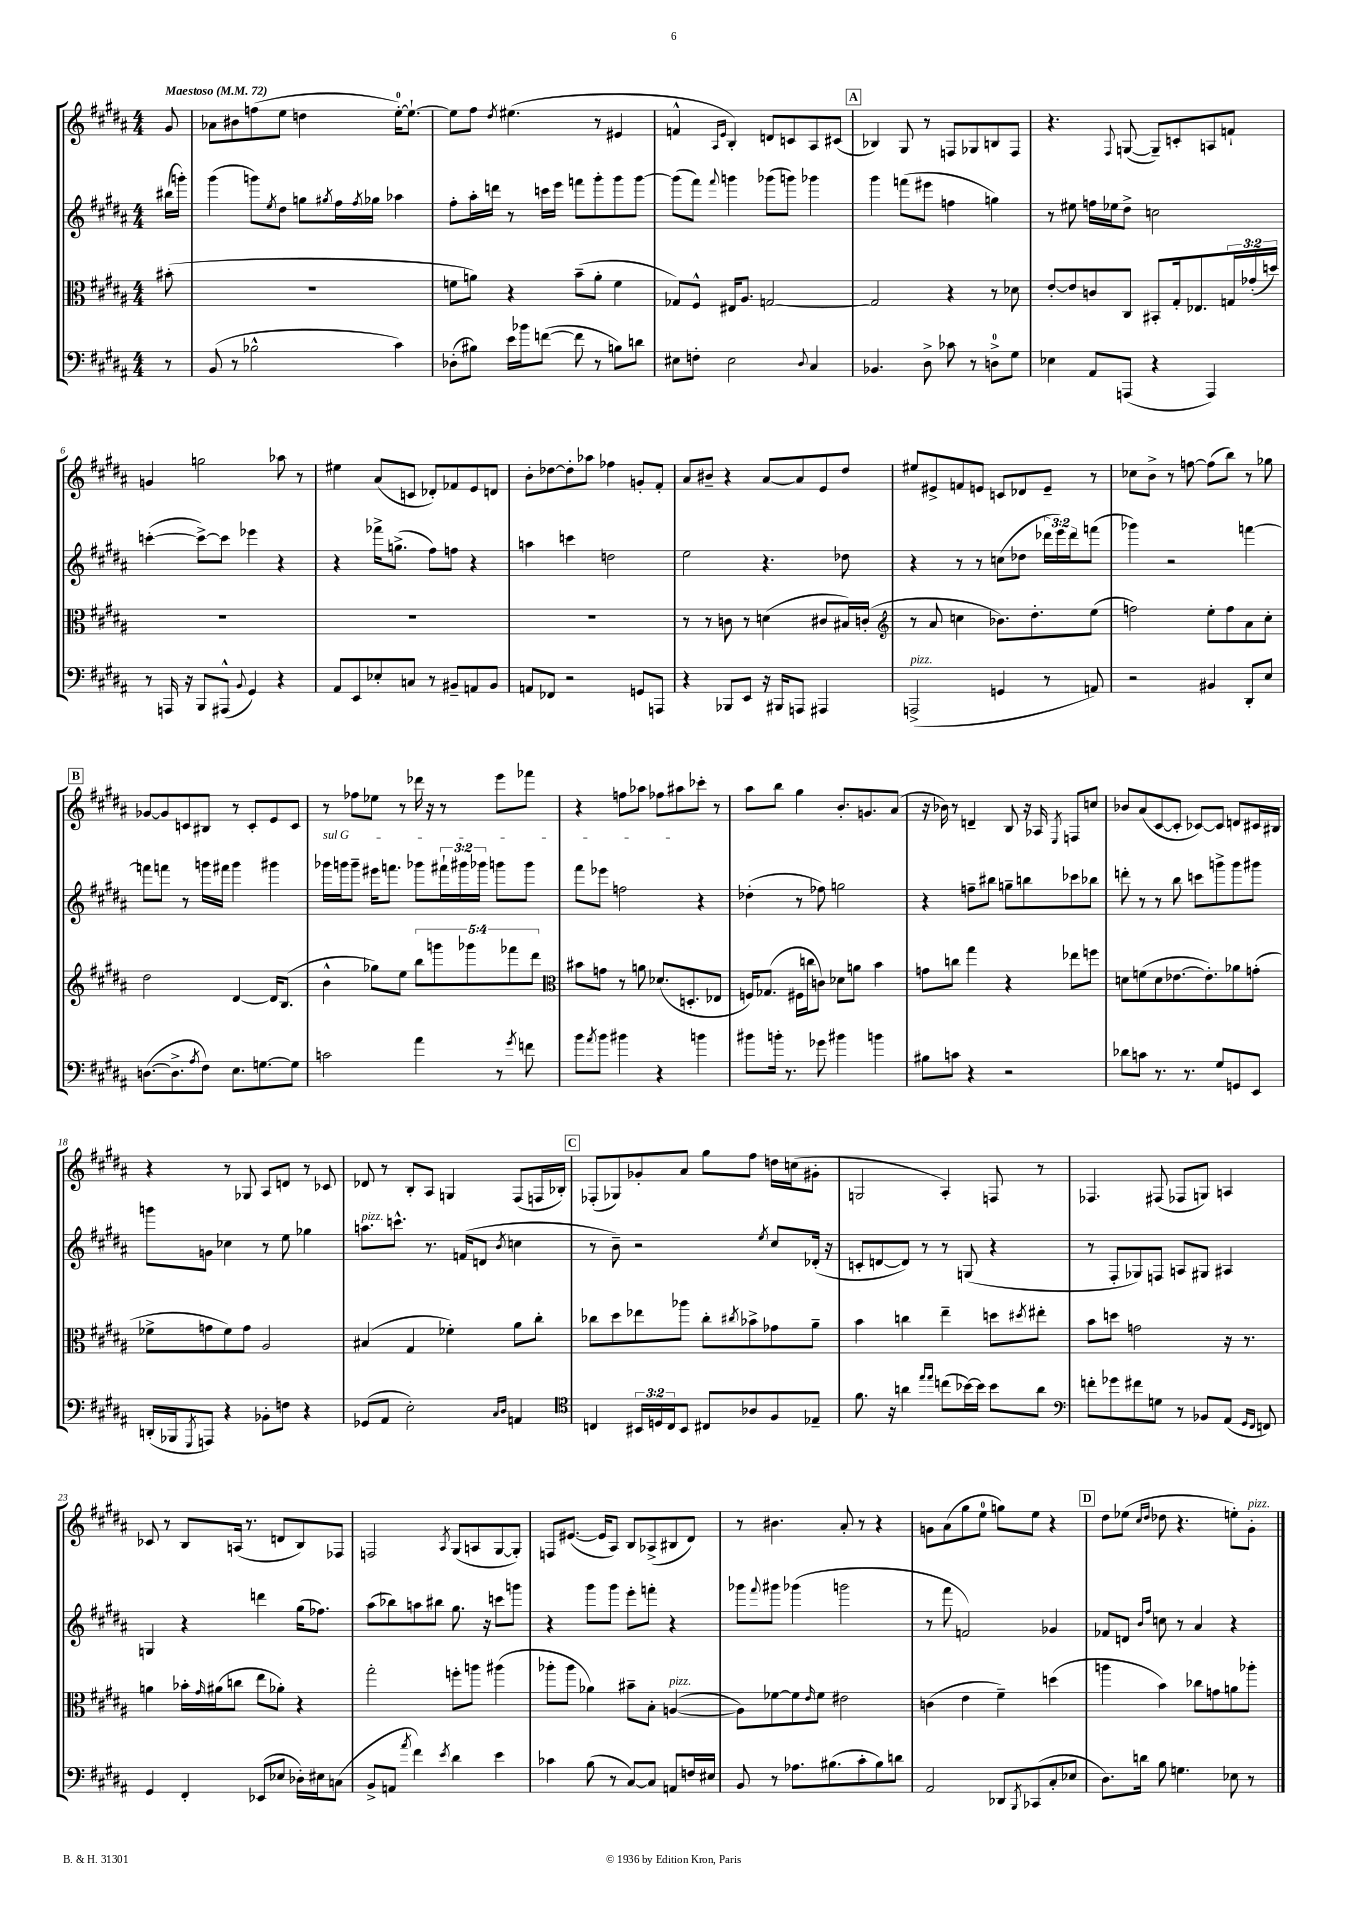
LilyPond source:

<<
\new StaffGroup <<
\new Staff = "s0" {
    \clef treble \key b \major \numericTimeSignature \time 4/4 \partial 8 \tempo "Maestoso" 4 = 72
    gis'8 |
    aes'8 bis'8 f''8( e''8 d''4 e''16-0~-.) e''8.~-! |
    e''8 fis''8 \acciaccatura { dis''8 } eis''4.( r8 eis'4 |
    f'4-^ \grace { ais16 e'16 } b4-.) d'8 c'8 ais8 cis'8( |
    \mark \markup { \box "A" } bes4) gis8 r8 f8 ges8 b8 f8 |
    r4. \appoggiatura { fis8 } g8~( g8--) c'8-. a8 f'8-! |
    g'4 g''2 aes''8 r8 |
    eis''4 ais'8( c'8 des'8-.) fes'8 e'8 d'8 |
    b'8-. des''8~ des''8-. aes''8 fes''4 g'8-. fis'8-. |
    ais'8 bis'8-- r4 ais'8~ ais'8 e'8 dis''8 |
    eis''8 eis'8-> f'8 e'8 c'8 des'8 e'8-- r8 |
    ces''8 b'8-> r8 f''8~ f''8( b''8) r8 ges''8 |
    \mark \markup { \box "B" } ges'8~ ges'8 c'8 bis8 r8 c'8-. e'8 c'8 |
    r8 fes''8 ees''8 r8 des'''16 r16 r8 e'''8 fes'''8 |
    r4 f''8 aes''8 fes''8 ais''8 ces'''8-. r8 |
    ais''8 b''8 gis''4 b'8.-. g'8. ais'8( |
    r16 bes'16) r8 d'4-- b8 r16 aes16 \acciaccatura { e8 } f8 c''8 |
    bes'8 ais'8( cis'8~ cis'8-. ces'8~) ces'8 d'8 cis'16 bis16 |
    r4 r8 ges8 ais8 d'8 r8 ces'8 |
    des'8 r8 b8-. ais8 g4 fis8( f16 bes16-.) |
    \mark \markup { \box "C" } fes8-.( ges8) ges'8-. ais'8 gis''8 fis''8 d''16 c''16( gis'8-. |
    g2 ais4-.) f8 r8 |
    fes4. fis8( fes8 g8) a4 |
    ces'8 r8 b8 a16( r8. d'8 b8) fes8 |
    f2 \acciaccatura { ais8 } gis8( a8 gis8~ gis8-.) |
    f8 eis'8.~( eis'16 ais8) b8 aes8->( bis8 dis'8) |
    r8 bis'4. ais'8-. r8 r4 |
    g'8 ais'8( gis''8 e''8-0 g''8) e''8 r4 |
    \mark \markup { \box "D" } dis''8 ees''8( \grace { cis''16 dis''16 } des''8 r4. e''8-.) gis'8-.^\markup { \italic "pizz." } \bar "|." |
}
\new Staff = "s1" {
    \clef treble \key b \major \numericTimeSignature \time 4/4 \override Staff.TupletNumber.text = #tuplet-number::calc-fraction-text \partial 8
    bis''16( g'''16-.) |
    gis'''4( g'''8) \acciaccatura { e''8 } dis''8 g''8 \acciaccatura { gis''8 } fis''16 \acciaccatura { fis''8 } ges''16 aes''4 |
    fis''8-. ais''16-. d'''16 r8 c'''16 e'''16 f'''8 gis'''8-. gis'''8 gis'''8~ |
    gis'''8( fis'''8) \appoggiatura { fis'''8 } g'''4 ges'''8( g'''8) ges'''4 |
    \mark \markup { \box "A" } gis'''4 f'''8( eis'''8 f''4 g''4) |
    r8 eis''8 f''16 ees''16 dis''8-> c''2 |
    c'''4~-.( c'''8~->) c'''8 ees'''4 r4 |
    r4 fes'''16-> g''8.->( fis''8) f''8 r4 |
    a''4 c'''4 d''2 |
    e''2 r4. des''8 |
    r4 r8 r8 c''8( des''8 \tuplet 3/2 { des'''16 e'''16) des'''16 } f'''8( |
    ges'''4) r2 f'''4~ |
    \mark \markup { \box "B" } f'''8 f'''8 r8 g'''16 fis'''16 g'''4 gis'''4 |
    \once \override TextSpanner.bound-details.left.text = \markup { \italic "sul G" } ges'''16\startTextSpan g'''16 g'''8-- eis'''16 f'''8. ges'''8 \tuplet 3/2 { fis'''16-! gis'''16 ges'''16 } g'''8 g'''8 |
    fis'''8 ees'''8 f''2\stopTextSpan r4 |
    des''4-.( r8 fes''8) g''2 |
    r4 f''8-- bis''8 g''8-- b''8 ces'''8 bes''8 |
    d'''8-. r8 r8 b''8 c'''8 g'''8-> g'''8 gis'''8 |
    g'''8 g'8 ces''4 r8 e''8 ges''4 |
    a''8.^\markup { \italic "pizz." } c'''8.-^ r8. f'16( d'8 \acciaccatura { b'8 } c''4 |
    \mark \markup { \box "C" } r8 b'8--) r2 \acciaccatura { e''8 } cis''8 des'16-.( r16 |
    c'8-. d'8~ d'8) r8 r8 g8( r4 |
    r8 fis8-. ges8) f8 a8 gis8 ais4 |
    g4 r4 d'''4 gis''16( fes''8.) |
    ais''8( bes''8) a''8 bis''8 gis''8. r16 c'''8 g'''8 |
    r4 gis'''8 gis'''8 e'''8-. f'''8-. r4 |
    ges'''8 \appoggiatura { fis'''8 } gis'''8 ges'''4( g'''2 |
    r8 fis'''8 f'2) ges'4 |
    \mark \markup { \box "D" } fes'8 d'8 \grace { b'16 fis''16 } c''8 r8 ais'4 r4 \bar "|." |
}
\new Staff = "s2" {
    \clef alto \key b \major \numericTimeSignature \time 4/4 \override Staff.TupletNumber.text = #tuplet-number::calc-fraction-text \partial 8
    bis'8-.( |
    R1 |
    f'8 a'8) r4 b'8--( a'8-. f'4 |
    ges8) fis8-^ eis16 ais8. g2~ |
    \mark \markup { \box "A" } g2 r4 r8 des'8 |
    e'8~-. e'8 c'8 cis8 bis,8-. gis16-. ees8. \tuplet 3/2 { g16 ges'16-.( d''16) } |
    R1 |
    R1 |
    R1 |
    r8 r8 c'8 r8 d'4( cis'8 bis16) c'16-.( |
    \clef treble r8 ais'8 c''4 bes'8.) dis''8.-. e''8( |
    f''2) e''8-. f''8 ais'8 cis''8-. |
    \mark \markup { \box "B" } dis''2 dis'4~ dis'16 b8.( |
    b'4-^ ges''8) e''8 \tuplet 5/4 { b''8 g'''8 ges'''8 fes'''8 dis'''8 } |
    \clef alto bis'8 g'8 r8 a'8 des'8.( d8.-. ees8 |
    f16) ges8.( fis16 c''16 c'8) des'8 a'8 b'4 |
    g'8 c''8 gis''4 r4 ees''8 f''8 |
    d'8 f'8( d'8 ees'8.~ ees'8.-.) aes'8 g'8-.( |
    fes'8-> g'8 fes'8) g'8 ais2 |
    bis4( gis4 fes'4-.) ais'8 cis''8-. |
    \mark \markup { \box "C" } ces''8 dis''8 ees''8 aes''8 ces''8-. \acciaccatura { cis''8 } bes'8-> ges'8 ais'8-- |
    b'4 c''4 e''4-- d''8 \acciaccatura { dis''8 } eis''8-. |
    b'8 d''8 g'2 r16 r8. |
    a'4 bes'16-. \grace { gis'16 } ais'16( c''8 e''8 aes'8-.) r4 |
    gis''2-. f''8-. a''8 ais''4( |
    aes''8-. aes''8 aes'4) bis'8-- b8-. a4~^\markup { \italic "pizz." }( |
    a8) fes'8~ fes'8 \grace { e'16 } fes'8 eis'2 |
    c'4( e'4 fis'4--) d''4( |
    \mark \markup { \box "D" } a''4 b'4) ces''8 g'8 a'8 aes''8-. \bar "|." |
}
\new Staff = "s3" {
    \clef bass \key b \major \numericTimeSignature \time 4/4 \override Staff.TupletNumber.text = #tuplet-number::calc-fraction-text \partial 8
    r8 |
    b,8( r8 bes2-^ cis'4) |
    des8-.( bis8) e'16 bes'16 f'8~( f'8 r8 b8) d'8 |
    eis8 f8-. eis2 \appoggiatura { dis8 } cis4 |
    \mark \markup { \box "A" } bes,4. dis8-> ces'8 r8 d8-0-> gis8 |
    ees4 ais,8 a,,8( r4 a,,4) |
    r8 a,,16 r16 b,,8 ais,,8-^( \appoggiatura { b,8 } gis,4) r4 |
    ais,8 e,8 ees8-. c8 r8 bis,8-- a,8 bis,8 |
    a,8 fes,8 r2 g,8 a,,8 |
    r4 bes,,8 e,8 r16 bis,,16 a,,8 ais,,4 |
    a,,2->^\markup { \italic "pizz." }( g,4 r8 a,8) |
    r2 bis,4 dis,8-. e8 |
    \mark \markup { \box "B" } d8.~( d8.-> \acciaccatura { ais8 } fis8) e8. g8.~ g8 |
    c'2 ais'4 r8 \acciaccatura { gis'8 } f'8 |
    b'8 \acciaccatura { ais'8 } b'8 bis'4 r4 b'4 |
    bis'8 b'16-. r8. ges'8 bis'4 b'4 |
    bis8 c'8 r4 r2 |
    des'8 c'8 r8. r8. gis8 g,8 e,8 |
    d,16-.( bes,,16 \acciaccatura { gis,,8 } a,,8) r4 bes,8-. f8 r4 |
    ges,8( ais,8 e2-.) \grace { cis16 dis16 } a,4 |
    \mark \markup { \box "C" } \clef tenor c4 \tuplet 3/2 { bis,16 d16 c16 } bis,8 cis8 aes8 fis8 ees8-- |
    fis'8. r16 a'4 \grace { e''16 e''16 } c''8( bes'16~) bes'16 bes'8 a'8 |
    \clef bass f'8-. ges'8 fis'8 g8 r8 bes,8 ais,8( \grace { gis,16 fis,16 } f,8) |
    gis,4 fis,4-. ees,8( ees8 des16-.) eis16 c8( |
    b,8-> a,8 \acciaccatura { ais'8 } fis'4) \acciaccatura { e'8 } dis'4 e'4 |
    ces'4 b8( r8 cis8~) cis8 a,8 f16 eis16 |
    b,8 r8 aes8. bis8.( cis'8-. bis8) d'8 |
    ais,2 des,8 \acciaccatura { b,,8 } ces,8( cis8-. ees8 |
    \mark \markup { \box "D" } dis8.) d'16 b8 g4. ees8 r8 \bar "|." |
}
>>
>>
